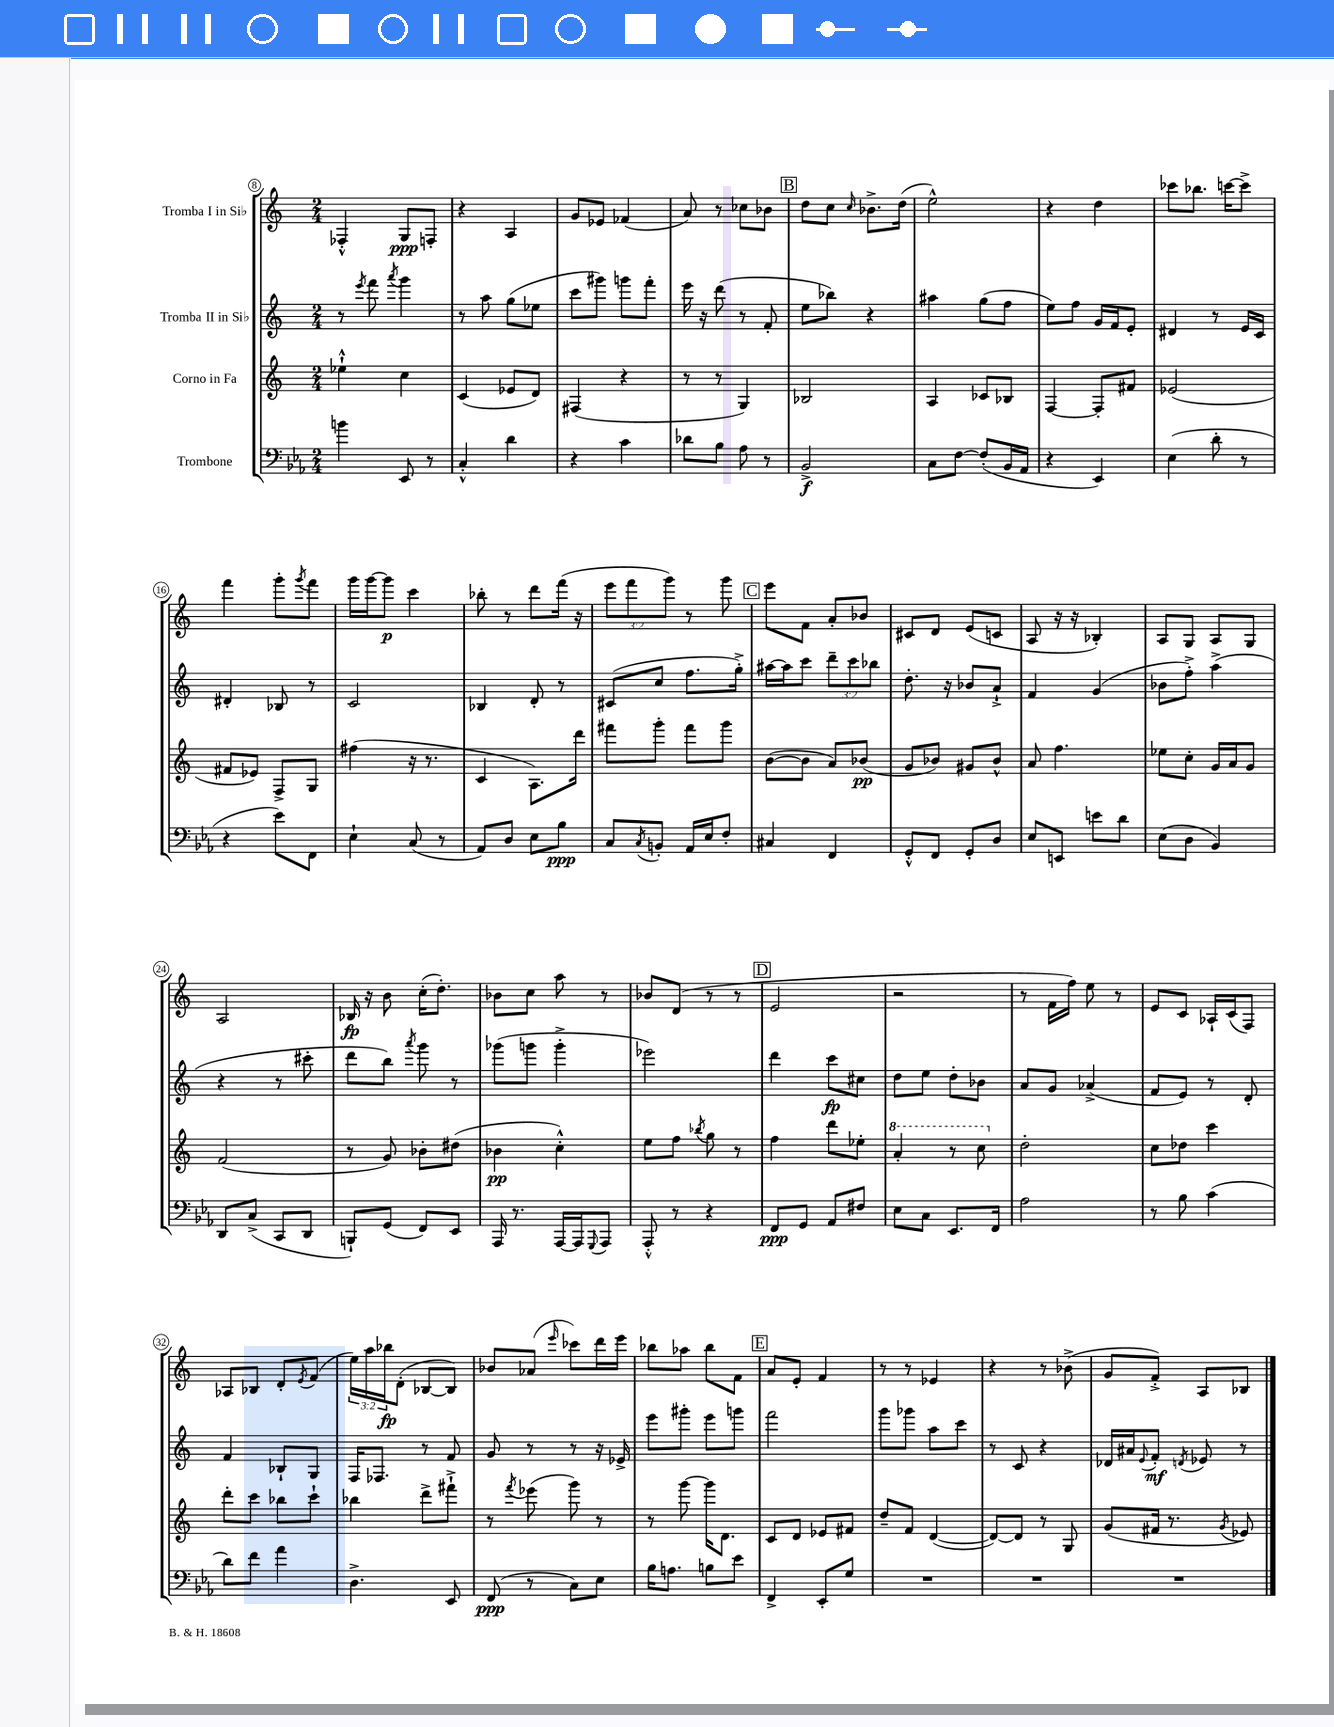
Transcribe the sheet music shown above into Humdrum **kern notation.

**kern	**dynam	**kern	**dynam	**kern	**dynam	**kern	**dynam
*part4	*part4	*part3	*part3	*part2	*part2	*part1	*part1
*staff4	*staff4	*staff3	*staff3	*staff2	*staff2	*staff1	*staff1
*I"Trombone	*	*I"Corno in Fa	*	*I"Tromba II in Si♭	*	*I"Tromba I in Si♭	*
*clefF4	*	*clefG2	*	*clefG2	*	*clefG2	*
*k[b-e-a-]	*	*k[]	*	*k[]	*	*k[]	*
*M2/4	*	*M2/4	*	*M2/4	*	*M2/4	*
=8	=8	=8	=8	=8	=8	=8	=8
4bn\	.	4ee-X`^^\	.	8r	.	4F-X'^^/	.
.	.	.	.	8qeee/	.	.	.
.	.	.	.	8fff\	.	.	.
.	.	.	.	8qaaa/	.	.	.
8EE-/	.	4cc\	.	4ggg\	.	8G/L	ppp
8r	.	.	.	.	.	8Fn'/J	.
=9	=9	=9	=9	=9	=9	=9	=9
4C'^^/	.	(4c/	.	8r	.	4r	.
.	.	.	.	8aa\	.	.	.
4d\	.	8e-X/L	.	(8gg\L	.	4A/	.
.	.	8d/J)	.	8ee-X\J	.	.	.
=10	=10	=10	=10	=10	=10	=10	=10
4r	.	(4F#X/	.	8ccc\L	.	8g/L	.
.	.	.	.	8ggg#X\J)	.	8e-X/J	.
4c\	.	4r	.	8gggn\L	.	(4f-X/	.
.	.	.	.	8fff'\J	.	.	.
=11	=11	=11	=11	=11	=11	=11	=11
8d-X\L	.	8r	.	16eee\	.	8a/)	.
.	.	.	.	16r	.	.	.
8B-\J	.	8r	.	(8ddd\	.	8r	.
8A-\	.	4G/)	.	8r	.	8cc-X\L	.
8r	.	.	.	8f'/	.	8b-X\J	.
!!LO:REH:place=s1:t=B
=12	=12	=12	=12	=12	=12	=12	=12
2BB-^/	f	2B-X/	.	8ee\L	.	8dd\L	.
.	.	.	.	8bb-X\J)	.	8cc\J	.
.	.	.	.	.	.	16qqcc/	.
.	.	.	.	4r	.	8.b-X^\L	.
.	.	.	.	.	.	(16dd\Jk	.
=13	=13	=13	=13	=13	=13	=13	=13
8C\L	.	4A/	.	4aa#X\	.	2ee^^\)	.
[8F\J	.	.	.	.	.	.	.
(8F'/L]	.	8c-X/L	.	(8gg\L	.	.	.
16BB-/L	.	8B-X/J	.	8ff\J	.	.	.
16AA-/JJ	.	.	.	.	.	.	.
=14	=14	=14	=14	=14	=14	=14	=14
4r	.	[4F/	.	8ee\L)	.	4r	.
.	.	.	.	8ff\J	.	.	.
4EE-/)	.	8F'/L]	.	16g/LL	.	4dd\	.
.	.	.	.	16f/J	.	.	.
.	.	8f#X/J	.	8e'/J	.	.	.
=15	=15	=15	=15	=15	=15	=15	=15
(4E-\	.	(2e-X/	.	4d#X/	.	8ccc-X\L	.
.	.	.	.	.	.	8.bb-X\J	.
8d'\	.	.	.	8r	.	.	.
.	.	.	.	.	.	[16cccn\KL	.
8r	.	.	.	16e/LL	.	8ccc^\J]	.
.	.	.	.	16c/JJ	.	.	.
!!LO:LB:g=z
=16	=16	=16	=16	=16	=16	=16	=16
4r	.	8f#X/L	.	4d#X'/	.	4fff\	.
.	.	8e-X/J)	.	.	.	.	.
8e-\L)	.	8F^/L	.	8B-X/	.	8ggg'\L	.
.	.	.	.	.	.	8qggg/	.
8FF\J	.	8G/J	.	8r	.	8fff\J	.
=17	=17	=17	=17	=17	=17	=17	=17
4E-`\	.	(4ff#X\	.	2c/	.	16ggg\LL	.
.	.	.	.	.	.	[16ggg\J	.
.	.	.	.	.	.	8ggg\J]	p
(8C/	.	16r	.	.	.	4ccc\	.
.	.	8.r	.	.	.	.	.
8r	.	.	.	.	.	.	.
=18	=18	=18	=18	=18	=18	=18	=18
8AA-/L)	.	4c/	.	4B-X/	.	8bb-X'\	.
8D/J	.	.	.	.	.	8r	.
8E-\L	.	8.A\L)	.	8d'/	.	8ddd\L	.
8B-\J	ppp	.	.	8r	.	(16fff\Jk	.
.	.	16ddd\Jk	.	.	.	16r	.
=19	=19	=19	=19	=19	=19	=19	=19
8C/L	.	8fff#X\L	.	(8c#X/L	.	12eee\L	.
.	.	.	.	.	.	12fff\	.
8qC/	.	.	.	.	.	.	.
8BBn'/J	.	8ggg'\J	.	8cc/J	.	.	.
.	.	.	.	.	.	12ggg\J)	.
16AA-/LL	.	8fff#\L	.	8.ff\L	.	8r	.
16E-/J	.	.	.	.	.	.	.
8F'/J	.	8ggg\J	.	.	.	8ggg\	.
.	.	.	.	16gg'^\Jk)	.	.	.
!!LO:REH:place=s1:t=C
=20	=20	=20	=20	=20	=20	=20	=20
4C#X/	.	([8b\L	.	[16aa#X\LL	.	8eee\L	.
.	.	.	.	16aa#\J]	.	.	.
.	.	8b\J]	.	8ccc\J	.	8f\J	.
4FF/	.	8a/L)	.	12ddd~\L	.	8a'/L	.
.	.	.	.	12ccc\	.	.	.
.	.	(8b-X/J	pp	.	.	8b-X/J	.
.	.	.	.	12bb-X\J	.	.	.
=21	=21	=21	=21	=21	=21	=21	=21
8GG'^^/L	.	8g/L	.	8.dd'\	.	8c#X/L	.
8FF/J	.	8b-X/J)	.	.	.	8d/J	.
.	.	.	.	16r	.	.	.
8GG'/L	.	8g#X/L	.	8b-X/L	.	(8e/L	.
8D/J	.	8b-^^/J	.	8a`^/J	.	8cn/J	.
=22	=22	=22	=22	=22	=22	=22	=22
8E-/L	.	8a/	.	4f/	.	8A/	.
8EEn/J	.	4.ff\	.	.	.	16r	.
.	.	.	.	.	.	16r	.
8en\L	.	.	.	(4g/	.	4B-X'/)	.
8d\J	.	.	.	.	.	.	.
=23	=23	=23	=23	=23	=23	=23	=23
(8E-\L	.	8ee-X\L	.	8b-X\L	.	8A/L	.
8D\J	.	8cc'\J	.	8ff'^\J)	.	8G/J	.
4BB-/)	.	16g/LL	.	(4aa^\	.	8A/L	.
.	.	16a/J	.	.	.	.	.
.	.	8g/J	.	.	.	8G/J	.
!!LO:LB:g=z
=24	=24	=24	=24	=24	=24	=24	=24
8DD/L	.	(2f/	.	4r	.	2A/	.
(8C^/J	.	.	.	.	.	.	.
8CC/L	.	.	.	8r	.	.	.
8DD/J	.	.	.	8ccc#X'\	.	.	.
=25	=25	=25	=25	=25	=25	=25	=25
8BBBn`/L)	.	8r	.	8ddd\L	.	16B-X/	fp
.	.	.	.	.	.	16r	.
(8GG/J	.	8g/)	.	8bb\J)	.	8b\	.
.	.	.	.	8qaaa/	.	.	.
8FF/L)	.	8b-X'\L	.	8ggg\	.	(16cc'\KL	.
.	.	.	.	.	.	8.dd'\J)	.
8EE-/J	.	(8dd#X\J	.	8r	.	.	.
=26	=26	=26	=26	=26	=26	=26	=26
16AAA-/	.	4b-X\	pp	(8ggg-X\L	.	8b-X\L	.
8.r	.	.	.	.	.	.	.
.	.	.	.	8gggn\J	.	8cc\J	.
[16AAA-/LL	.	4cc'^^\)	.	4ggg'^\	.	8aa\	.
16AAA-/J]	.	.	.	.	.	.	.
8qqGGG/	.	.	.	.	.	.	.
8AAA-/J	.	.	.	.	.	8r	.
=27	=27	=27	=27	=27	=27	=27	=27
8AAA-'^^/	.	8ee\L	.	2eee-X\)	.	8b-X/L	.
8r	.	8ff\J	.	.	.	(8d/J	.
.	.	8qbb-X/	.	.	.	.	.
4r	.	8gg\	.	.	.	8r	.
.	.	8r	.	.	.	8r	.
!!LO:REH:place=s1:t=D
=28	=28	=28	=28	=28	=28	=28	=28
8FF/L	ppp	4ff\	.	4ddd\	.	2e/	.
8GG/J	.	.	.	.	.	.	.
8AA-/L	.	8ddd\L	.	8ccc\L	fp	.	.
8F#X/J	.	8ee-X'\J	.	8cc#X\J	.	.	.
=29	=29	=29	=29	=29	=29	=29	=29
*	*	*8va	*	*	*	*	*
8E-\L	.	4aa'/	.	8dd\L	.	2r	.
8C\J	.	.	.	8ee\J	.	.	.
8.EE-/L	.	8r	.	8dd'\L	.	.	.
.	.	8ccc\	.	8b-X\J	.	.	.
16FF/Jk	.	.	.	.	.	.	.
=30	=30	=30	=30	=30	=30	=30	=30
*	*	*X8va	*	*	*	*	*
2A-\	.	2dd'\	.	8a/L	.	8r	.
.	.	.	.	8g/J	.	16f\LL	.
.	.	.	.	.	.	16ff\JJ)	.
.	.	.	.	(4a-X^/	.	8ee\	.
.	.	.	.	.	.	8r	.
=31	=31	=31	=31	=31	=31	=31	=31
8r	.	8cc\L	.	8f/L	.	8e/L	.
8B-\	.	8dd-X\J	.	8e/J)	.	8c/J	.
(4c\	.	4ccc\	.	8r	.	16A-X`/LL	.
.	.	.	.	.	.	(16c/J	.
.	.	.	.	8d'/	.	8F/J)	.
!!LO:LB:g=z
=32	=32	=32	=32	=32	=32	=32	=32
8d\L)	.	8ddd'\L	.	4f/	.	8A-X/L	.
8f\J	.	8ccc\J	.	.	.	8B-X/J	.
4a-\	.	8bb-X\L	.	8B-X`/L	.	8d'/L	.
.	.	.	.	.	.	8qe/	.
.	.	8ccc`\J	.	8G/J	.	(8f/J	.
=33	=33	=33	=33	=33	=33	=33	=33
4.D^\	.	4bb-X\	.	16F/KL	.	24ee\LL)	.
.	.	.	.	.	.	24aa\	.
.	.	.	.	8.F-X/J	.	.	.
.	.	.	.	.	.	24bb-X\J	fp
.	.	.	.	.	.	(8d'\J	.
.	.	8ddd^\L	.	8r	.	[8B-X/L	.
8EE-/	.	8fff#X`^\J	.	8f/	.	8B-/J])	.
=34	=34	=34	=34	=34	=34	=34	=34
(8FF/	ppp	8r	.	8g/	.	8b-X/L	.
.	.	8qfff/	.	.	.	.	.
8r	.	(8eee-X\	.	8r	.	(8a-X/J	.
.	.	.	.	.	.	16qqeee/	.
8C\L)	.	8ggg\)	.	8r	.	8ccc-X\L)	.
8E-\J	.	8r	.	16r	.	16ddd\L	.
.	.	.	.	16e-X^/	.	16eee\JJ	.
=35	=35	=35	=35	=35	=35	=35	=35
16B-\KL	.	8r	.	8eee\L	.	8bb-X\L	.
8.An\J	.	.	.	.	.	.	.
.	.	[8ggg\	.	8ggg#X'\J	.	8aa-X\J	.
8Bn\L	.	16ggg\KL]	.	8eee\L	.	8bb-\L	.
.	.	8.d\J	.	.	.	.	.
8e-\J	.	.	.	8gggn\J	.	8f\J	.
!!LO:REH:place=s1:t=E
=36	=36	=36	=36	=36	=36	=36	=36
4FF^/	.	8c/L	.	2fff\	.	8a/L	.
.	.	8d/J	.	.	.	8e'/J	.
8EE-'/L	.	8e-X/L	.	.	.	4f/	.
8G/J	.	8f#X/J	.	.	.	.	.
=37	=37	=37	=37	=37	=37	=37	=37
2r	.	8dd~/L	.	8ggg\L	.	8r	.
.	.	8f/J	.	8ggg-X\J	.	8r	.
.	.	([4d/	.	8aa\L	.	4e-X/	.
.	.	.	.	8ccc\J	.	.	.
=38	=38	=38	=38	=38	=38	=38	=38
2r	.	8d/L_)	.	8r	.	4r	.
.	.	8d/J]	.	8c/	.	.	.
.	.	8r	.	4r	.	8r	.
.	.	8G/	.	.	.	(8b-X^\	.
=39	=39	=39	=39	=39	=39	=39	=39
2r	.	(8g/L	.	16d-X/LL	.	8g/L	.
.	.	.	.	16a#X/J	.	.	.
.	.	.	.	8qqe/	.	.	.
.	.	16f#X/Jk	.	8f'/J	mf	8f'^/J)	.
.	.	8.r	.	.	.	.	.
.	.	.	.	8qdn/	.	.	.
.	.	.	.	8e-X/	.	8A/L	.
.	.	8qg/	.	.	.	.	.
.	.	8e-X/)	.	8r	.	8B-X/J	.
==	==	==	==	==	==	==	==
*-	*-	*-	*-	*-	*-	*-	*-
